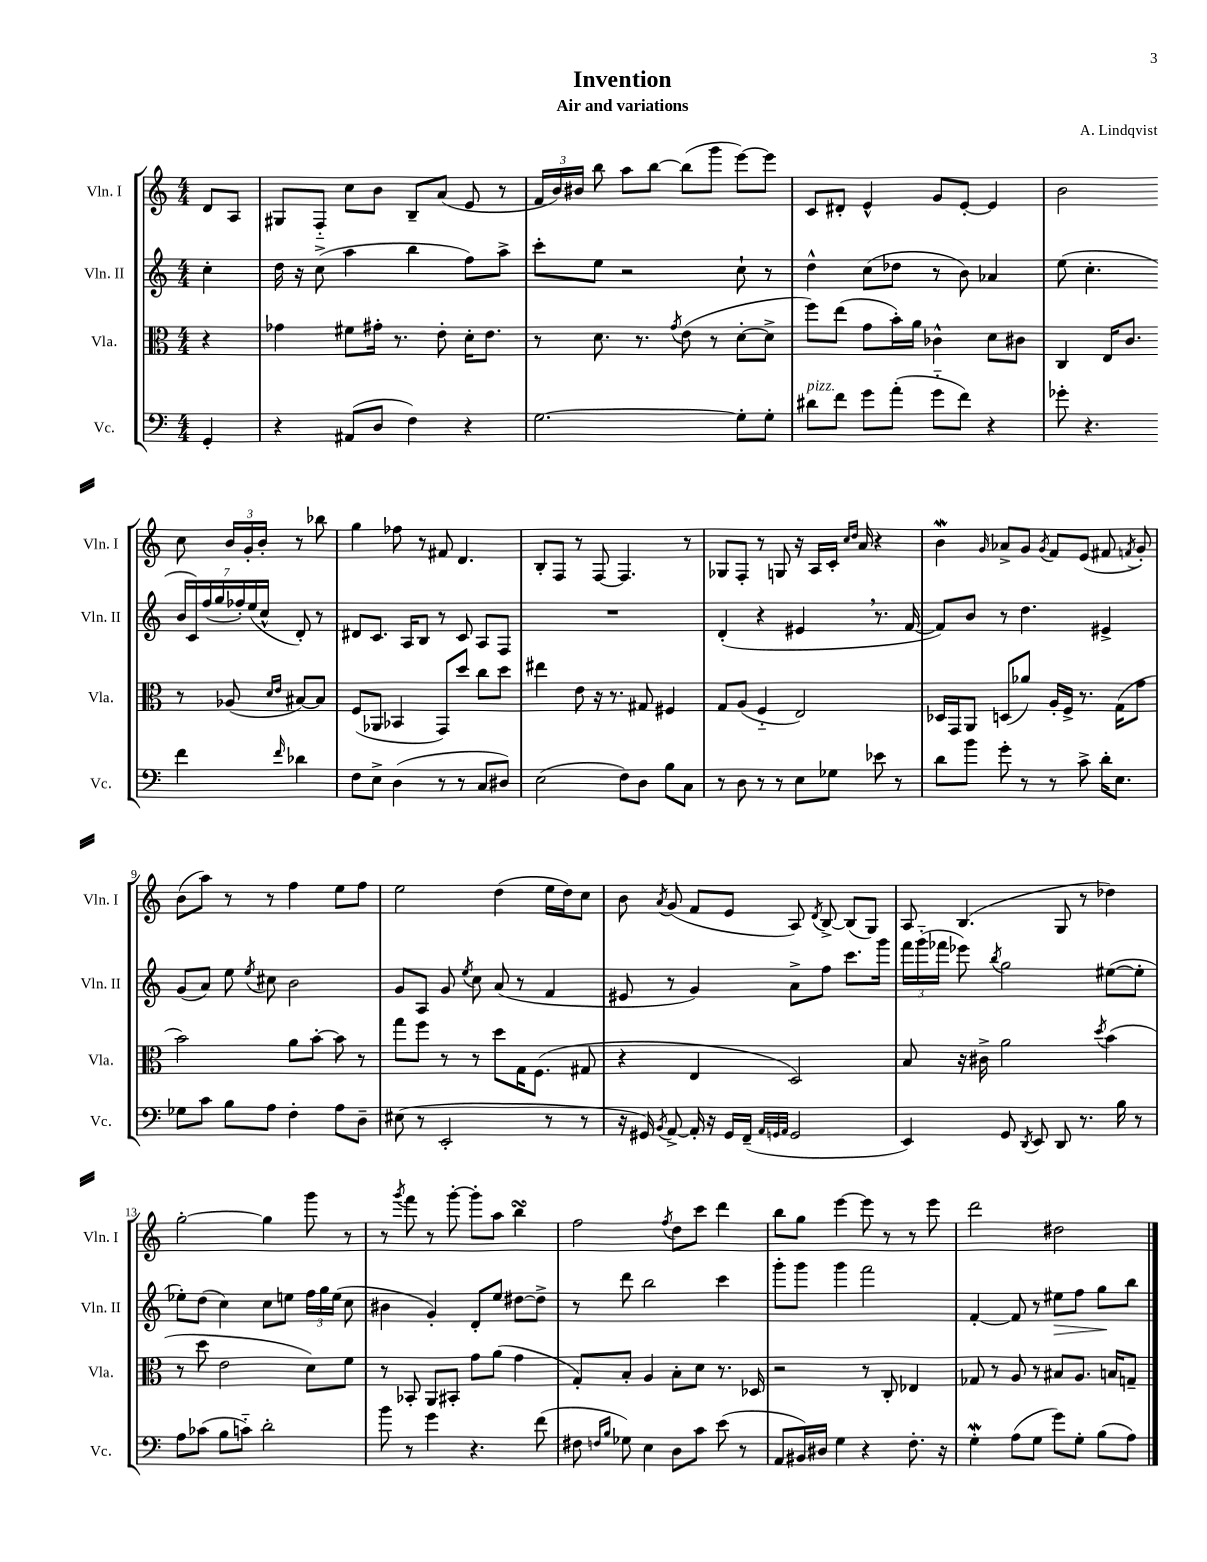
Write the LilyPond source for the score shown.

\header { title = "Invention" composer = "A. Lindqvist" subtitle = "Air and variations" }
<<
\new StaffGroup <<
\new Staff = "s0" \with { instrumentName = "Vln. I" shortInstrumentName = "Vln. I" } {
    \clef treble \key c \major \numericTimeSignature \time 4/4 \partial 4
    \autoBeamOff d'8[ a8] |
    gis8[ f8]-_ c''8[ b'8] b8[-- a'8]( e'8 r8 |
    \tuplet 3/2 { f'16[ b'16) bis'16] } b''8 a''8[ b''8]~ b''8[( g'''8] e'''8[~) e'''8] |
    c'8[ dis'8]-. e'4-^ g'8[ e'8]~-. e'4 |
    b'2 c''8 \tuplet 3/2 { b'16[ g'16-. b'16]-. } r8 bes''8 |
    g''4 fes''8 r8 fis'8 d'4. |
    b8[-. f8] r8 f8~ f4. r8 |
    ges8[ f8]-. r8 g8 r16 a16[ c'16]-. \grace { c''16[ d''16] } a'16 r4 |
    b'4\mordent \grace { g'16 } aes'8[-> g'8] \acciaccatura { g'8 } f'8[ e'8]( fis'8 \acciaccatura { f'8 } g'8-.) |
    b'8[( a''8]) r8 r8 f''4 e''8[ f''8] |
    e''2 d''4( e''16[ d''16) c''8] |
    b'8 \acciaccatura { a'8 } g'8( f'8[ e'8] a8) \acciaccatura { d'8 } b8~-> b8[( g8]) |
    a8 b4.( g8 r8 des''4) |
    g''2~-. g''4 g'''8 r8 |
    r8 \acciaccatura { g'''8 } f'''8 r8 g'''8~-. g'''8[-. a''8] b''4\turn |
    f''2 \acciaccatura { f''8 } d''8[ c'''8] d'''4 |
    b''8[ g''8] e'''4~ e'''8 r8 r8 e'''8 |
    d'''2 dis''2 \bar "|." |
}
\new Staff = "s1" \with { instrumentName = "Vln. II" shortInstrumentName = "Vln. II" } {
    \clef treble \key c \major \numericTimeSignature \time 4/4 \partial 4
    \autoBeamOff c''4-. |
    d''16 r16 c''8->( a''4 b''4 f''8[) a''8]-> |
    c'''8[-. e''8] r2 c''8-! r8 |
    d''4-^ c''8[( des''8] r8 b'8) aes'4 |
    e''8( c''4.-. \tuplet 7/4 { b'16[ c'16) f''16( g''16 fes''16-.) e''16( c''16]-^ } d'8-.) r8 |
    dis'8[ c'8.] a16[ b8] r8 c'8 a8[ f8] |
    R1 |
    d'4-.( r4 eis'4 \breathe r8. f'16~ |
    f'8[) b'8] r8 d''4. eis'4-> |
    g'8[( a'8]) e''8 \acciaccatura { e''8 } cis''8 b'2 |
    g'8[ a8] g'8 \acciaccatura { e''8 } c''8 a'8( r8 f'4 |
    eis'8 r8 g'4) a'8[-> f''8] c'''8.[ g'''16] |
    \tuplet 3/2 { f'''16[ g'''16-_( fes'''16] } ees'''8) \acciaccatura { b''8 } g''2 eis''8[~( eis''8]-. |
    ees''8[-.) d''8]( c''4) c''8[ e''8] \tuplet 3/2 { f''16[ g''16 e''16]( } c''8 |
    bis'4 g'4-.) d'8[-. e''8] dis''8[~ dis''8]-> |
    r8 d'''8 b''2 c'''4 |
    g'''8[-. g'''8] g'''4 f'''2 |
    f'4~-. f'8 r8 eis''8[\> f''8] g''8[\! b''8] \bar "|." |
}
\new Staff = "s2" \with { instrumentName = "Vla." shortInstrumentName = "Vla." } {
    \clef alto \key c \major \numericTimeSignature \time 4/4 \partial 4
    \autoBeamOff r4 |
    ges'4 fis'8[ gis'16]-. r8. e'8-. d'16[-. e'8.] |
    r8 d'8. r8. \acciaccatura { g'8 } e'8( r8 d'8[~-. d'8]-> |
    f''8[) e''8]( g'8[ b'16-.) a'16] ces'4-^ d'8[ cis'8] |
    c4 e16[ c'8.] r8 aes8( \grace { d'16[ e'16] } bis8[~) bis8] |
    f8[( aes,8] bes,4 g,8[) d''8] c''8[ d''8] |
    eis''4 e'8 r16 r8. gis8 fis4 |
    g8[ a8]( f4-_ e2) |
    des16[ g,16 a,8] d8[( aes'8]) a16[-. f16]-> r8. g16[( g'8] |
    b'2) a'8[ b'8]~-. b'8 r8 |
    g''8[ f''8] r8 r8 d''8[ g16 f8.]( gis8 |
    r4 e4 d2) |
    b8 r16 cis'16-> a'2 \acciaccatura { d''8 } b'4( |
    r8 d''8 e'2 d'8[) f'8] |
    r8 bes,8-. a,8[ bis,8]-. g'8[ a'8]( g'4 |
    g8[-.) b8]-. a4 b8[-. d'8] r8. des16 |
    r2 r8 c8-. ees4 |
    ges8 r8 a8 r8 bis8[ a8.] b16[ g8]-- \bar "|." |
}
\new Staff = "s3" \with { instrumentName = "Vc." shortInstrumentName = "Vc." } {
    \clef bass \key c \major \numericTimeSignature \time 4/4 \partial 4
    \autoBeamOff g,4-. |
    r4 ais,8[( d8] f4) r4 |
    g2.~ g8[-. g8]-. |
    dis'8[^\markup { \italic "pizz." } f'8] g'8[ a'8]-.( g'8[-_ f'8]) r4 |
    ges'8-. r4. f'4 \grace { f'16 } des'4 |
    f8[ e8]-> d4( r8 r8 c8[ dis8]) |
    e2( f8[) d8] b8[ c8] |
    r8 d8 r8 r8 e8[ ges8] ees'8 r8 |
    d'8[ b'8] g'8-. r8 r8 c'8-> d'16[-. e8.] |
    ges8[ c'8] b8[ a8] f4-. a8[ d8]-- |
    eis8( r8 e,2-. r8 r8 |
    r16 gis,16) \acciaccatura { b,8 } a,8~-> a,16-. r16 gis,16[ f,16]--( \grace { a,32[ g,32 a,32] } g,2 |
    e,4) g,8 \acciaccatura { d,8 } e,8 d,8 r8. b16 r8 |
    a8[ ces'8]( b8[ c'8]-_) d'2-. |
    b'8 r8 g'4 r4. f'8( |
    fis8 \grace { f16[ b16] } ges8) e4 d8[ c'8] e'8( r8 |
    a,8[ bis,16) dis16] g4 r4 f8.-. r16 |
    g4-.\mordent a8[( g8] g'8[) g8]-. b8[( a8]) \bar "|." |
}
>>
>>
